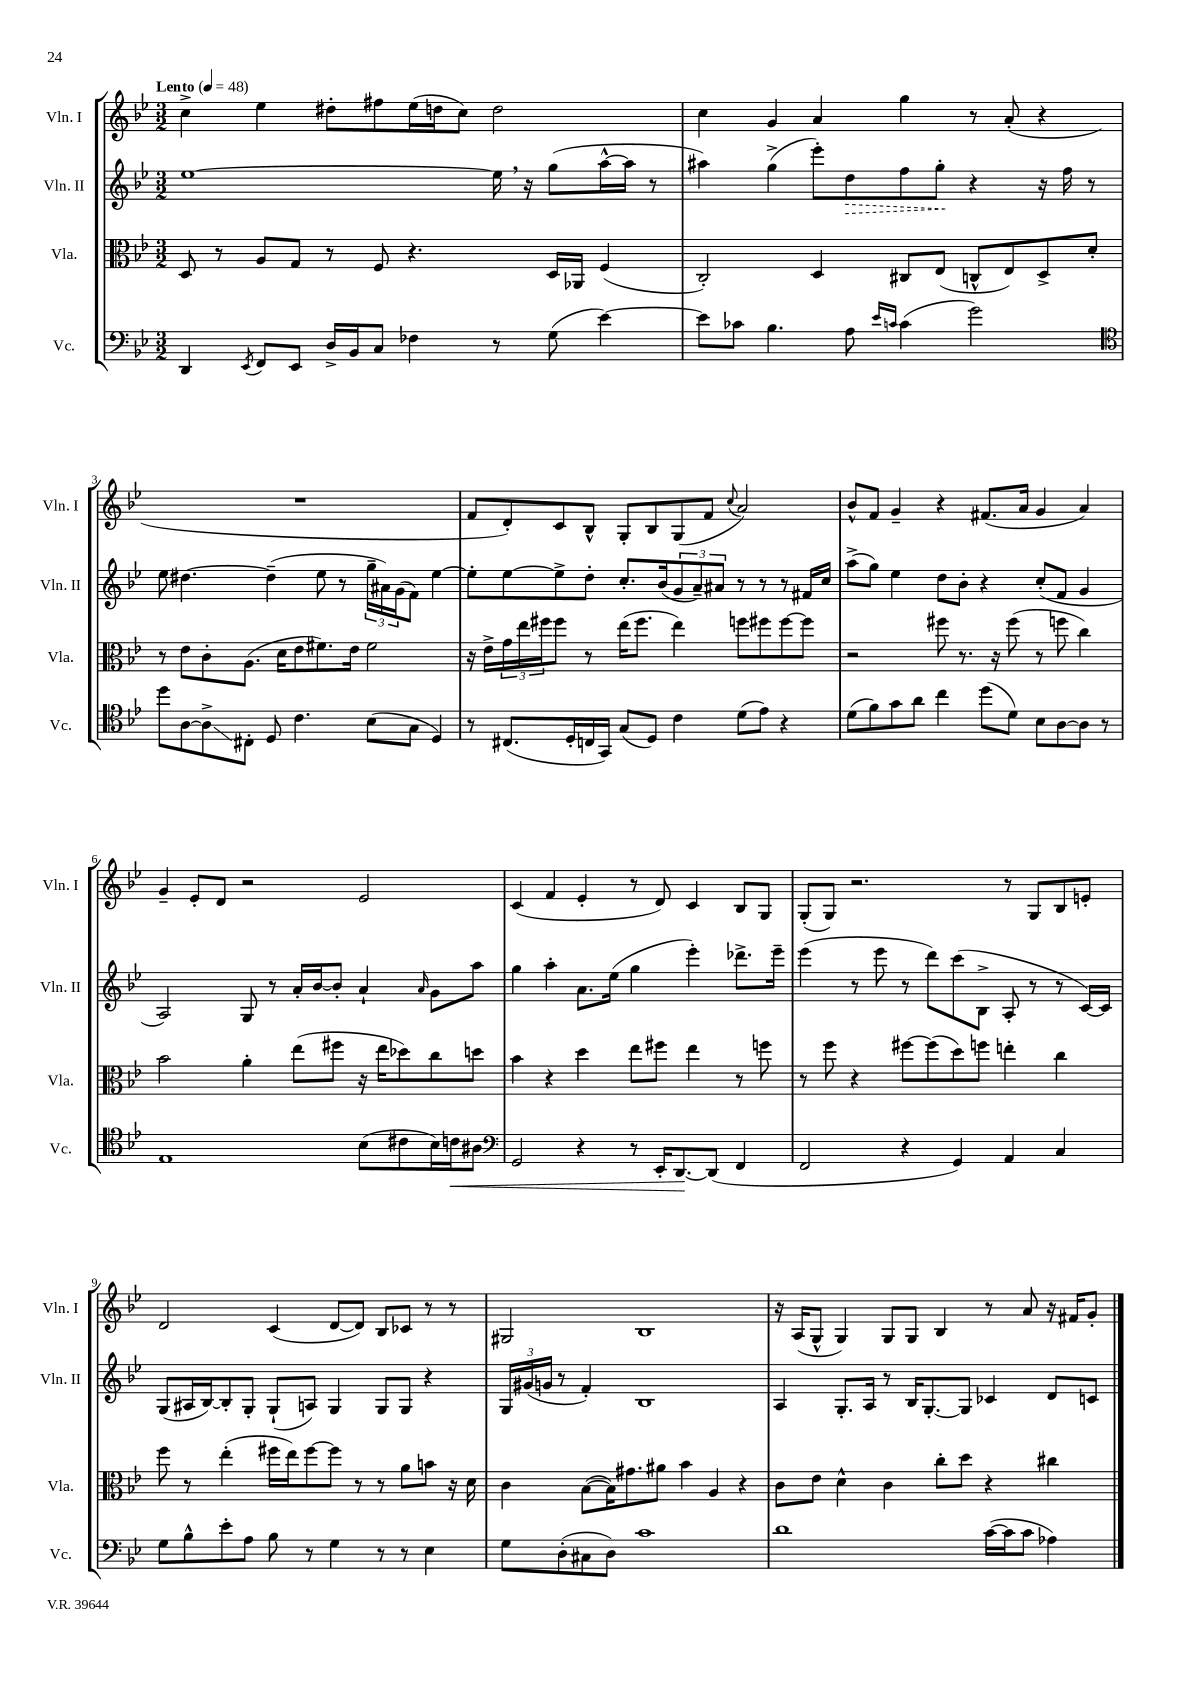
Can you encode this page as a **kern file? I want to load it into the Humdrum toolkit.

**kern	**kern	**kern	**kern
*staff4	*staff3	*staff2	*staff1
*clefF4	*clefC3	*clefG2	*clefG2
*k[b-e-]	*k[b-e-]	*k[b-e-]	*k[b-e-]
*M3/2	*M3/2	*M3/2	*M3/2
*MM48	*MM48	*MM48	*MM48
4DD	8D	[1ee-	4cc^
.	8r	.	.
8qEE-	.	.	.
8FF	8A	.	4ee-
8EE-	8G	.	.
16D^	8r	.	8dd#'
16BB-	.	.	.
8C	8F	.	8ff#
4F-	4.r	.	(16ee-
.	.	.	16dd
.	.	.	8cc)
8r	.	16ee-]	2dd
.	.	16r	.
(8G	16D	(8gg	.
.	16AA-	.	.
[4e-)	(4F	[16aa^^	.
.	.	16aa]	.
.	.	8r	.
=	=	=	=
8e-]	2C')	4aa#)	4cc
8c-	.	.	.
4.B-	.	(4gg^	4g
.	4D	8eee-')	4a
8A	.	8dd	.
16qqe-	.	.	.
16qqc	.	.	.
(4c	8C#	8ff	4gg
.	(8E-	8gg'	.
2g)	8C^^	4r	8r
.	8E-)	.	(8a'
.	8D^	16r	4r
.	.	16ff	.
.	8d'	8r	.
=	=	=	=
*clefC4	*	*	*
8dd	8r	8ee-	1.r
[8A	8e-	[4.dd#	.
8A^]	8c'	.	.
8C#'	(8.A	.	.
8D	.	(4dd#~]	.
.	16d	.	.
4.c	8e-	.	.
.	8.f#)	8ee-	.
.	.	8r	.
.	16e-	.	.
(8B-	2f#	24gg~	.
.	.	24a#)	.
.	.	(24g	.
8G	.	8f)	.
4D)	.	[4ee-	.
=	=	=	=
8r	16r	8ee-']	8f
.	16e-^	.	.
(8.C#	24g	[8ee-	8d')
.	24ee-	.	.
.	24ff#	.	.
.	8ff#	8ee-^]	8c
16D'	.	.	.
16C	8r	8dd'	8B-^^
16GG)	.	.	.
(8G	(16ee-	8.cc'	8G'
.	8.ff#	.	.
8D)	.	.	8B-
.	.	(16b-	.
4c	4ee-)	12g	(8G
.	.	12a~)	.
.	.	.	8f
.	.	12a#	.
.	.	.	8qqcc
(8d	8ff	8r	2a)
8e-)	8ff#	8r	.
4r	[8ff#	8r	.
.	8ff#]	16f#	.
.	.	16cc	.
=	=	=	=
(8d	2r	(8aa^	8b-^^
8f)	.	8gg)	8f
8g	.	4ee-	4g~
8a	.	.	.
4cc	8ff#	8dd	4r
.	8.r	8b-'	.
(8dd	.	4r	(8.f#
.	16r	.	.
8d)	(8ff#	.	.
.	.	.	16a
8B-	8r	(8cc'	4g
[8A	8ff	8f	.
8A]	4cc)	4g	4a)
8r	.	.	.
=	=	=	=
1E-	2b-	2A)	4g~
.	.	.	8e-'
.	.	.	8d
.	4a'	8G	2r
.	.	8r	.
.	(8ee-	16a'	.
.	.	[16b-	.
.	8ff#	8b-']	.
(8B-	16r	4a`	2e-
.	16ee-	.	.
8c#	8dd-)	.	.
.	.	16qqa	.
16B-)	8cc	8g	.
16c	.	.	.
8A#	8dd	8aa	.
=	=	=	=
*clefF4	*	*	*
2GG	4b-	4gg	(4c
.	4r	4aa'	4f
4r	4dd	8.a	4e-'
.	.	(16ee-	.
8r	8ee-	4gg	8r
16EE-'	8ff#	.	8d)
[8.DD	.	.	.
.	4ee-	4eee-')	4c
(8DD]	.	.	.
4FF	8r	8.ddd-^	8B-
.	8ff	.	8G
.	.	16eee-~	.
=	=	=	=
2FF	8r	(4eee-	(8G'
.	8ff	.	8G)
.	4r	8r	2.r
.	.	8eee-	.
4r	[8ff#	8r	.
.	(8ff#]	8ddd)	.
4GG)	8dd)	(8ccc	.
.	8ff	8B-^	.
4AA	4ee'	8A'	8r
.	.	8r	8G
4C	4cc	8r	8B-
.	.	[16c)	8e'
.	.	16c]	.
=	=	=	=
8G	8ff	(8G	2d
8B-^^	8r	16A#	.
.	.	[16B-)	.
8e-'	(4ee-'	8B-']	.
8A	.	8G'	.
8B-	16ff#	(8G`	(4c
.	16ee-)	.	.
8r	[8ff#	8A)	.
4G	8ff#]	4G	[8d
.	8r	.	8d])
8r	8r	8G	8B-
8r	8a	8G	8c-
4E-	8b	4r	8r
.	16r	.	8r
.	16d	.	.
=	=	=	=
8G	4c	24G	2G#
.	.	(24g#	.
.	.	24g	.
(8D'	.	8r	.
8C#	([8B-	4f')	.
8D)	16B-])	.	.
.	8.g#	.	.
1c	.	1B-	1B-
.	8a#	.	.
.	4b-	.	.
.	4A	.	.
.	4r	.	.
=	=	=	=
1d	8c	4A	16r
.	.	.	(16A
.	8e-	.	8G^^
.	4d^^	8.G'	4G)
.	.	16A	.
.	4c	8r	8G
.	.	16B-	8G
.	.	[8.G'	.
.	8cc'	.	4B-
.	8dd	8G]	.
([16c	4r	4c-	8r
16c]	.	.	.
8c	.	.	8a
4A-)	4cc#	8d	16r
.	.	.	16f#
.	.	8c	8g'
==	==	==	==
*-	*-	*-	*-
